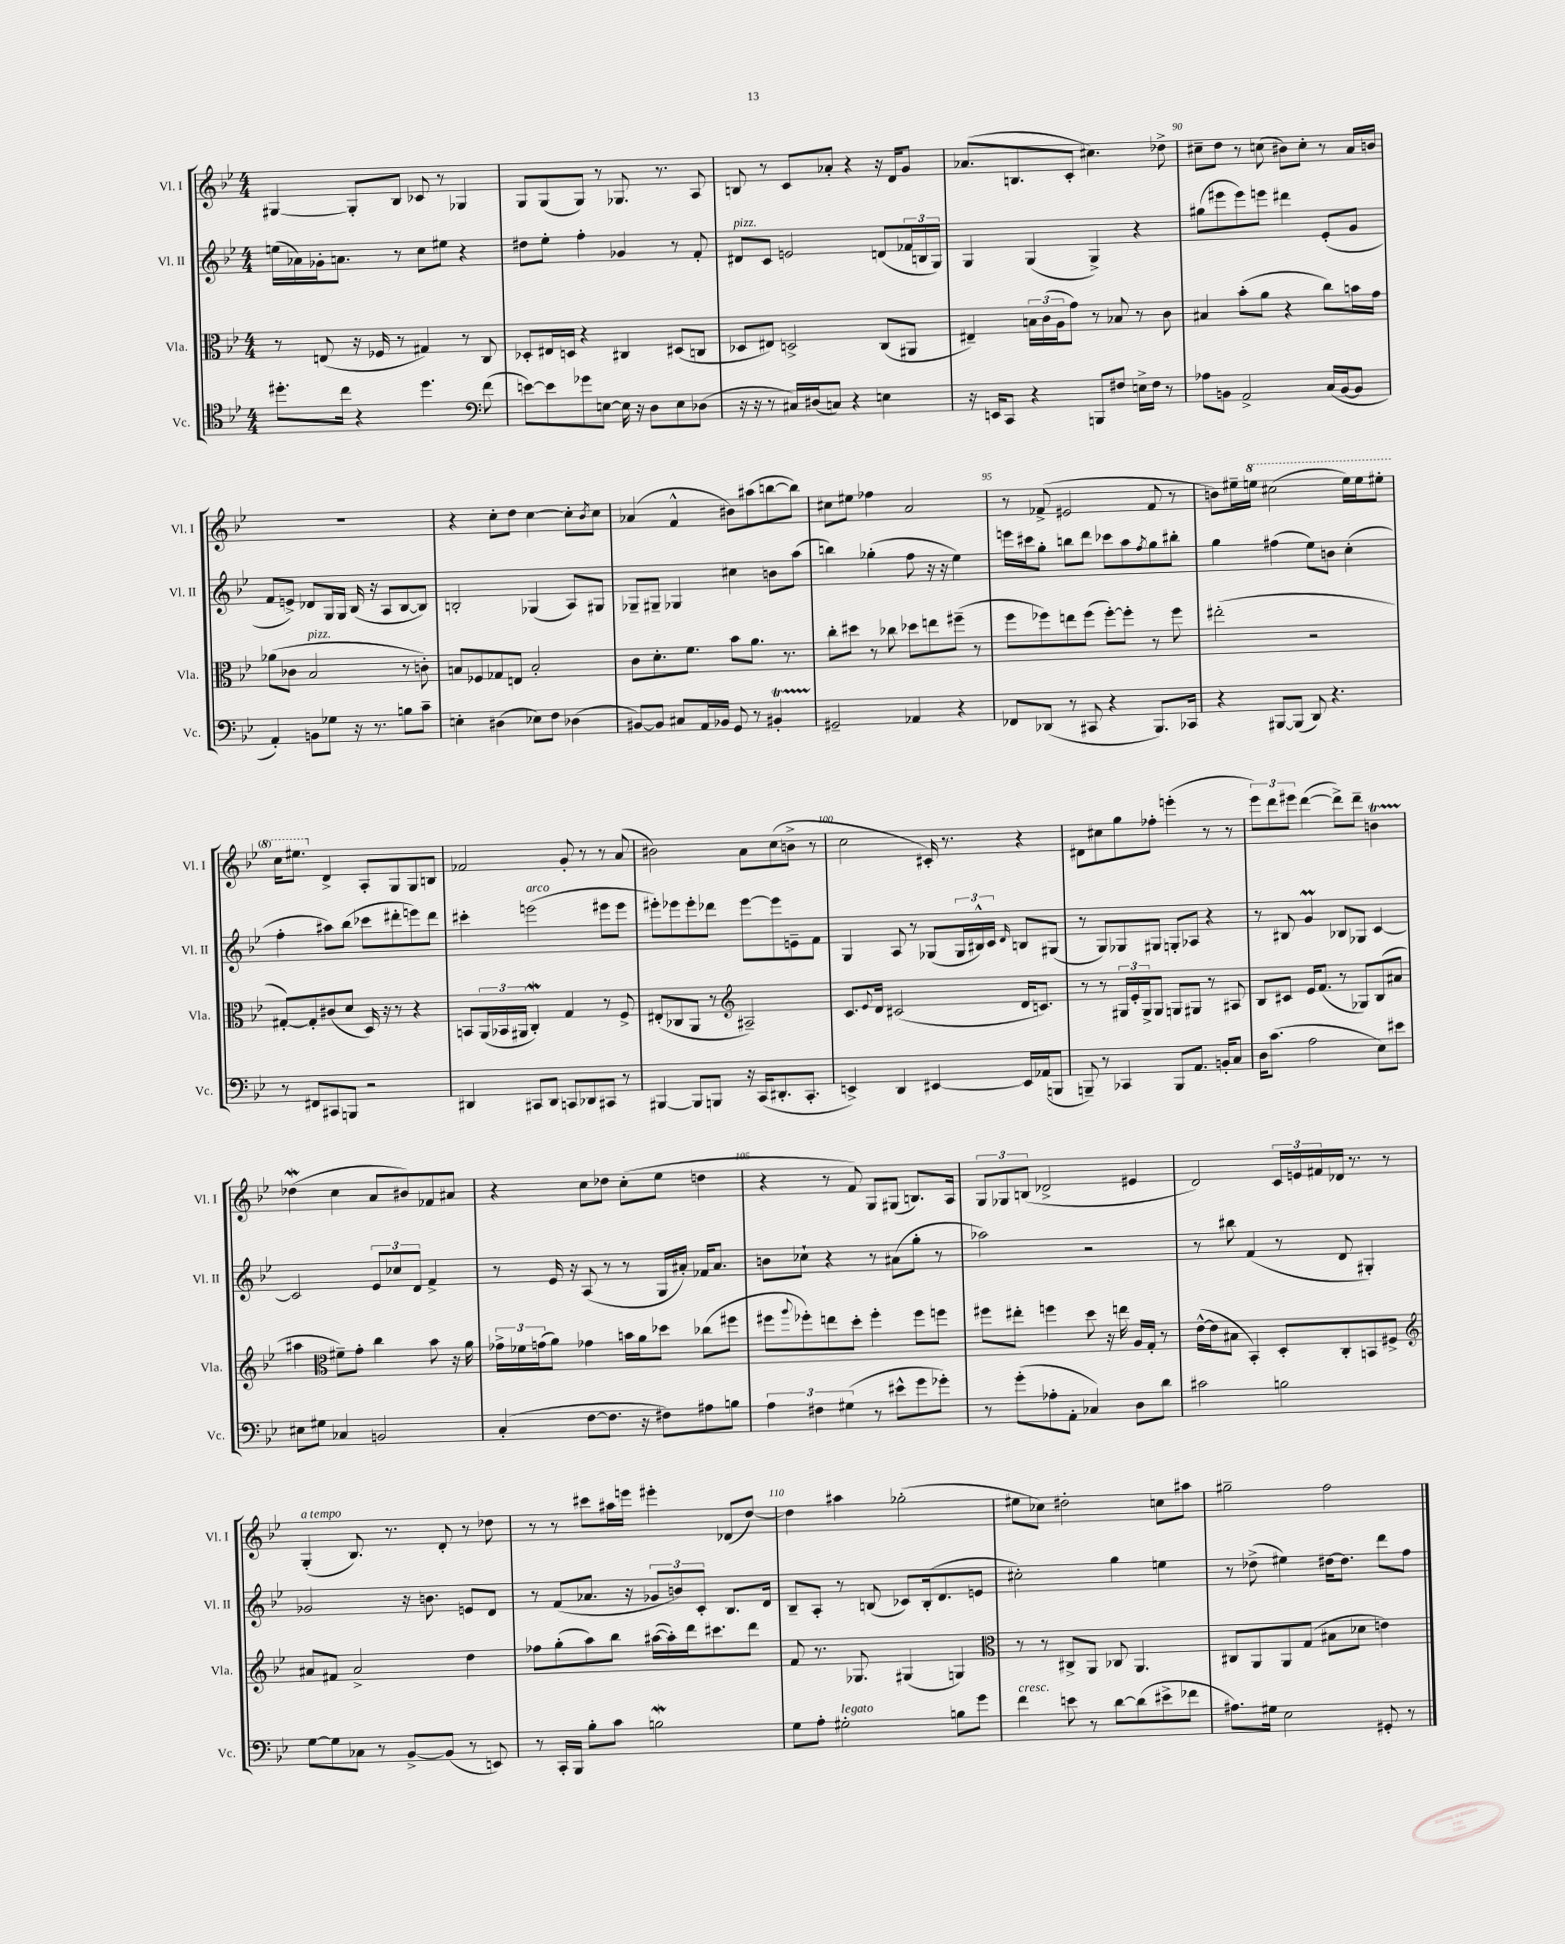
<<
\new StaffGroup <<
\new Staff = "s0" \with { instrumentName = "Vl. I" shortInstrumentName = "Vl. I" } {
    \clef treble \key bes \major \numericTimeSignature \time 4/4
    gis4~ gis8-. bes8 ces'8 r8 ges4 |
    g8 g8( g8) r8 ges8. r8. a8 |
    b8 r8 c'8 aes'8-. r4 r16 d'16 g'8 |
    aes'8.( b8. c'8-. cis''4.) des''8-> |
    cis''8-- d''8 r8 c''8( bis'8) c''8-. r8 a'16 b'16 |
    r1 |
    r4 c''8-. d''8 c''4~ c''8-. \acciaccatura { bes'8 } c''8 |
    aes'4( f'4-^ bis'8) ais''8( b''8~ b''8) |
    cis''8 eis''8 fes''4 a'2 |
    r8 fes'8->( eis'2 fes'8 r8 |
    b'8) eis''16-- \ottava #1 e'''16 cis'''2( e'''16) e'''16 eis'''8-. |
    c'''16 eis'''8. \ottava #0 d'4-> a8-. g8 g8 b8 |
    fes'2 g'8-. r8 r8 a'8( |
    bis'2) a'8 c''8( b'8-> r8 |
    c''2 cis'16-.) r8. r4 |
    dis'8 cis''8 g''8 fes''8-. e'''4-.( r8 r8 |
    \tuplet 3/2 { ees'''8) d'''8 eis'''8 } d'''4~( d'''8->) d'''8-- b'4\startTrillSpan |
    des''4\mordent\stopTrillSpan( c''4 a'8 bis'8) fes'8 ais'8 |
    r4 c''8 des''8 c''8-.( ees''8 d''4 |
    r4 r8 f'8) g8 gis8( b8.) a16 |
    \tuplet 3/2 { g8 ges8 b8( } des'2-> eis'4 |
    d'2) \tuplet 3/2 { c'16 e'16 fis'16 } des'16 r8. r8 |
    g4-.^\markup { \italic "a tempo" }( bes8.) r8. d'8-. r8 des''8 |
    r8 r8 cis'''8 ais''16 e'''16 eis'''4-. des'8( d''8~) |
    d''4 ais''4 ges''2-.( |
    eis''8 ces''8) dis''2-. c''8 ais''8 |
    gis''2-- f''2 \bar "|." |
}
\new Staff = "s1" \with { instrumentName = "Vl. II" shortInstrumentName = "Vl. II" } {
    \clef treble \key bes \major \numericTimeSignature \time 4/4
    e''16( aes'16) ges'16-. a'8. r8 c''8 eis''8 r4 |
    dis''8 ees''8-. f''4-. ges'4 r8 f'8-. |
    dis'8^\markup { \italic "pizz." } c'8 e'2 d'8( \tuplet 3/2 { fes'16 b16 g16) } |
    g4 g4( g4->) r4 |
    gis''8( eis'''8 eis'''8) e'''8 dis'''4 ees'8-.( g'8 |
    f'8 e'8->) des'8 g16 g16 bes16( r16 a8 bes8~ bes8) |
    b2-. ges4( a8) gis8 |
    ges8-- gis8-- ges4 cis''4 b'8 a''8( |
    b''4) ges''4-.( f''8 r16 r16 ees''4) |
    e'''16 cis'''16 g''8-. b''8 d'''8 ces'''8 a''8 \acciaccatura { f''8 } g''8 bis''8-. |
    g''4 fis''4( ees''8) b'8 c''4-.( |
    f''4-. ais''8) bes''8( ces'''8 dis'''8-. e'''8) dis'''8 |
    cis'''4-. e'''2^\markup { \italic "arco" }( eis'''8 eis'''8 |
    eis'''8-.) ees'''8 ees'''8-. des'''8 ees'''8~ ees'''8 e'8-- f'8 |
    g4 a8 r8 ges8( \tuplet 3/2 { ges16 bis16-^) c'16 } \grace { d'16 } b8 gis8( |
    r8 g8) ges8 gis8 g8-. aes8 r4 |
    r8 bis8 g'4\prall bes8 ges8 c'4~ |
    c'2 \tuplet 3/2 { ees'8 ces''8 d'8 } f'4-> |
    r8 ees'16 r16 a8( r8 r8 g16 ais'16-.) fes'16 ais'8. |
    b'8 ces''8-! r4 r8 ais'8( g''8-. r8 |
    aes''2) r2 |
    r8 bis''8 f'4( r8 d'8 gis4-.) |
    ges'2 r16 b'8. e'8 d'8 |
    r8 f'8( aes'8. r16 \tuplet 3/2 { ges'8 b'8) c'8-. } bes8. d'16 |
    bes8-- a8-. r8 b8( ces'8) b16-.( d'8. e'8 |
    cis''2-.) g''4 e''4 |
    r8 des''8->( eis''4) dis''16~ dis''8. d'''8 f''8 \bar "|." |
}
\new Staff = "s2" \with { instrumentName = "Vla." shortInstrumentName = "Vla." } {
    \clef alto \key bes \major \numericTimeSignature \time 4/4
    r8 e8( r16 fes16 r8 gis4) r8 c8 |
    des8-. eis16 d16 r4 cis4 dis8( c8 |
    des8 eis8) d2-> c8( ais,8 |
    eis4--) \tuplet 3/2 { b16 c'16( a16 } g'8) r8 bes8 r8 c'8 |
    bis4 bes'8-.( a'8 r4 c''8) b'16 g'16 |
    aes'8( ces'8 bes2^\markup { \italic "pizz." } r8 c'8-.) |
    b8 fes8 ges8 e8 b2-. |
    c'8 d'8.-. f'8. bes'8 a'8. r8. |
    c''8-. dis''8 r8 ces''8 des''8 e''8 fis''8--( r8 |
    f''8 fes''8) e''8 fes''8( fes''8~-.) fes''8-. r8 fes''8 |
    eis''2-.( r2 |
    gis8~-.) gis8-. cis'8( d'8 d16) r16 r8 r4 |
    b,8 \tuplet 3/2 { a,16( bes,16 ais,16 } c4-.\mordent) g4 r8 f8-> |
    eis8-.( ces8 a,8 r8 \clef treble ais2--) |
    c'8. \appoggiatura { ees'8 } d'16 cis'2( d'16 c'8.) |
    r8 r8 \tuplet 3/2 { gis16 ees'16-. gis16-> } gis8 g8 gis8 r8 ais8 |
    bes8 cis'8 ees'16 f'8.( r8 ges8) bes8( ais'8 |
    ais''4 \clef alto fis'8--) g'8-. c''4 bes'8 r16 a'16 |
    \tuplet 3/2 { ges'16-> fes'16 g'16( } a'8) ges'4 b'16 a'16 des''8 ces''8( fis''8 |
    fis''8 \appoggiatura { a''8 } fes''8-.) e''8 d''8-. fes''4-. fes''8 f''8 |
    fis''8 eis''8-. f''4 d''8 r16 e''16 a16 g16-. r8 |
    ees'16~-^( ees'16 bis8 bes,4-.) d8-. c8-. b,8 fis8-> |
    \clef treble ais'8 fis'8 ais'2-> d''4 |
    fes''8 g''8-.( a''8) bes''8 ais''16~( ais''16-.) d'''16 cis'''8. d'''8 |
    f'8 r8. ges8. gis4( g4) |
    \clef alto r8 r8 cis8-> a,8 ces8 a,4. |
    cis8 a,8 a,8 g8( bis8 des'8 e'4) \bar "|." |
}
\new Staff = "s3" \with { instrumentName = "Vc." shortInstrumentName = "Vc." } {
    \clef tenor \key bes \major \numericTimeSignature \time 4/4
    dis''8.-. c''16 r4 dis''4. \clef bass f'8( |
    e'8~) e'8 ges'8 e8~ e16 r16 d8 e8 des8( |
    r16 r16 r8 cis16) dis16( c8) r4 e4 |
    r16 e,16 c,8 r4 b,,8 fis8 e16-> fis16 r8 |
    aes8 b,8 a,2-> c16( b,16~ b,8 |
    a,4-.) b,8 ges8 r16 r8. b8 c'8-- |
    e4-. dis4( ees8) f8 des4( |
    bis,8~) bis,8 cis8 a,16 bes,16 g,8 r8 bis,4-.\startTrillSpan |
    gis,2--\stopTrillSpan aes,4 r4 |
    fes,8 des,8( r8 cis,8 r4 bes,,8.) ces,16 |
    r4 bis,,8~ bis,,8( d,8) r4. |
    r8 fis,8 cis,8 b,,8 r2 |
    dis,4 cis,8 dis,8 c,8 des,8 cis,8 r8 |
    bis,,4~ bis,,8 b,,8 r16 c,16( dis,8.-. c,8.-. |
    e,4->) d,4 eis,4~ eis,16 aes,16( b,,8 |
    b,,8--) r8 ces,4 b,,8 a,8. b,16-. c8 |
    d16 c'8.( a2 ees8) eis'8 |
    eis8 gis8 ces4 b,2 |
    c4-.( f8~ f8. r16 fis8) ais8 b8 |
    \tuplet 3/2 { a4 fis4 gis4( } r8 eis'8-^ g'8 ges'8-.) |
    r8 g'8-.( aes8-. a,8-. ces4) d8 d'8 |
    cis'2 b2 |
    g8~ g8 ces8 r8 bes,8~-> bes,8( r8 e,8) |
    r8 c,16-. bes,,16 bes8-. c'8 b2\mordent |
    g8 a8-. gis2-.^\markup { \italic "legato" } b8 g'8 |
    f'4^\markup { \italic "cresc." } e'8 r8 d'8~ d'8( eis'8-> fes'8 |
    ais8.) gis16 ees2 gis,8-. r8 \bar "|." |
}
>>
>>
\layout { \context { \Score currentBarNumber = #86 \override BarNumber.break-visibility = ##(#f #t #t) barNumberVisibility = #(every-nth-bar-number-visible 5) } }
